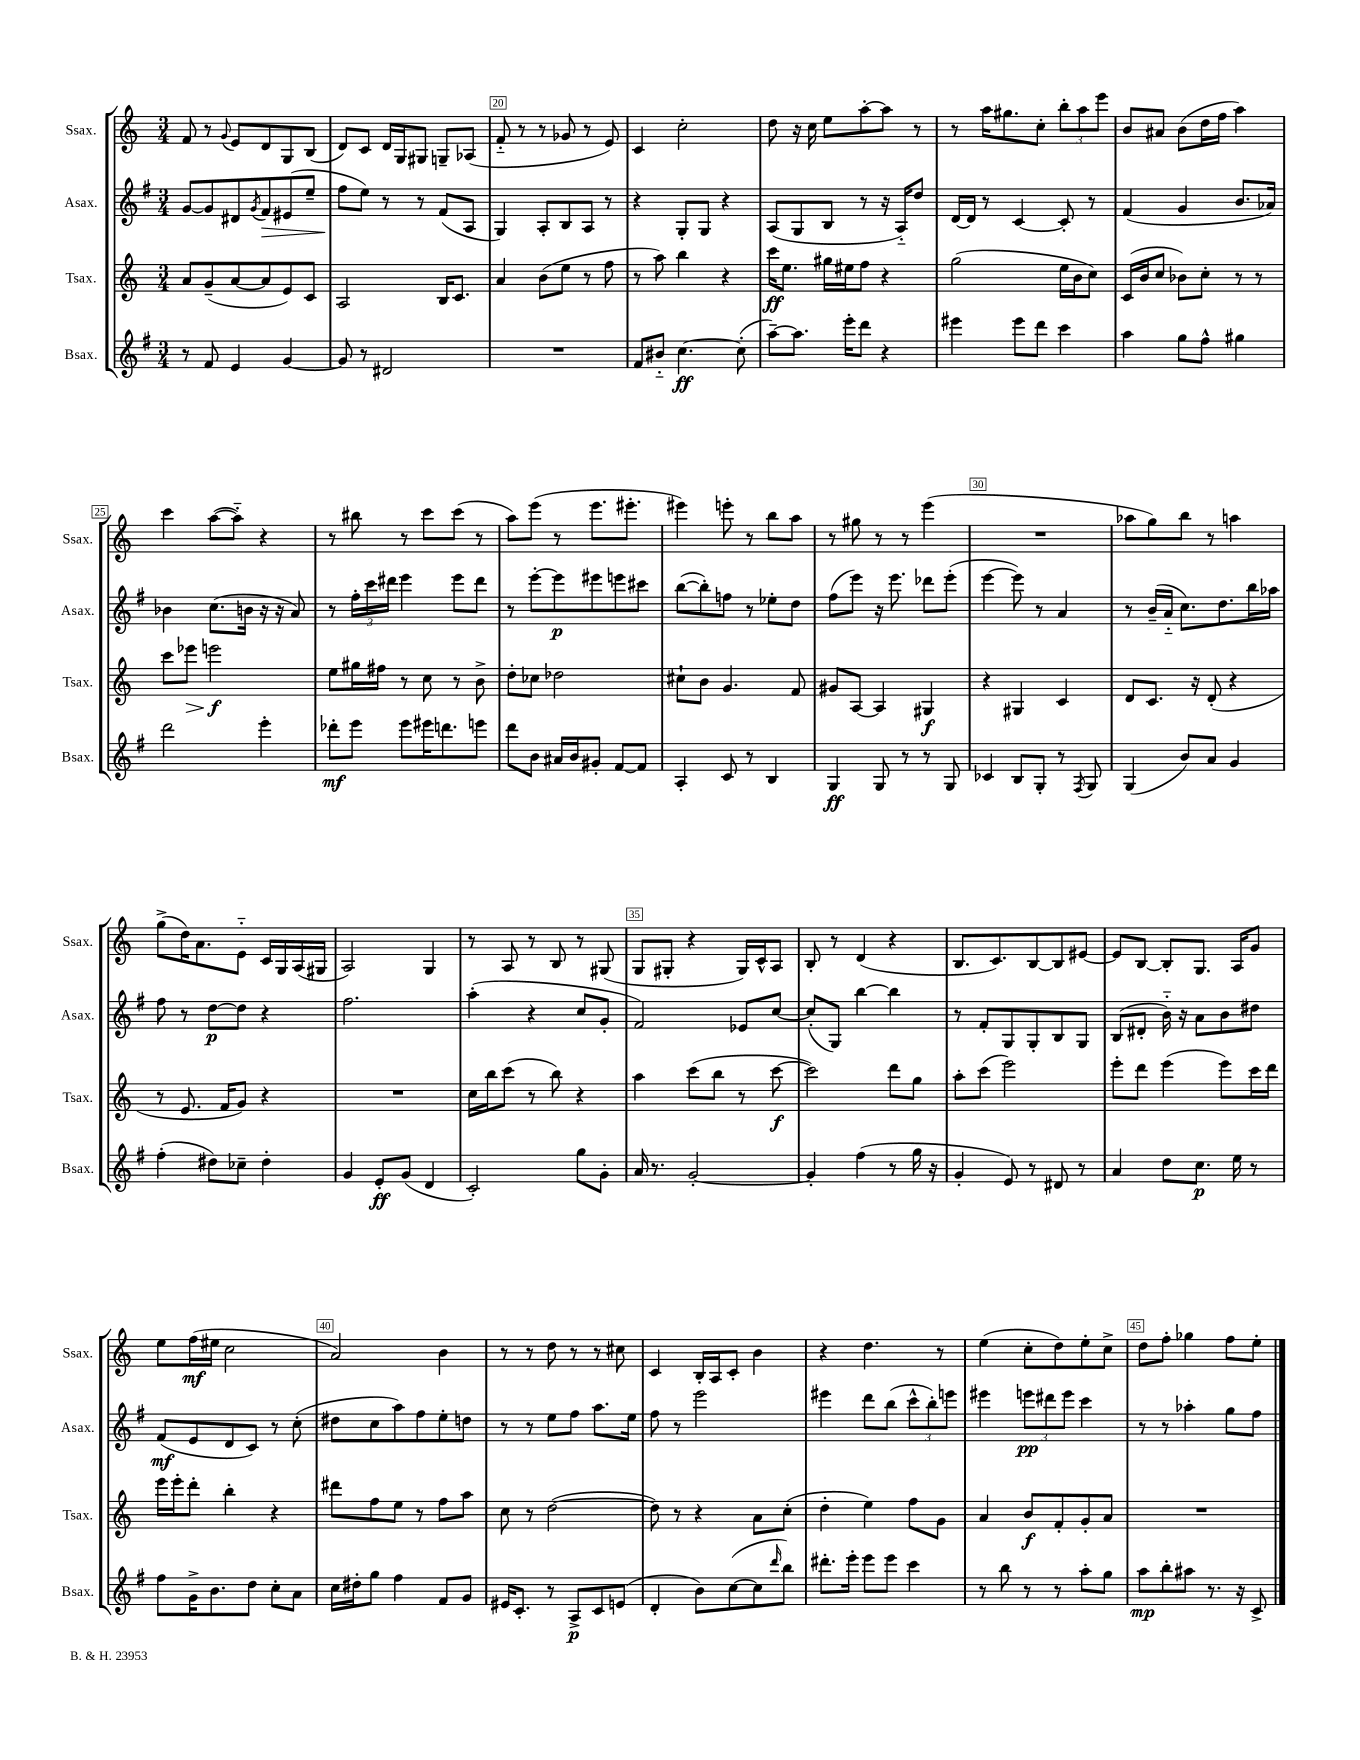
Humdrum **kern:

**kern	**dynam	**kern	**dynam	**kern	**dynam	**kern	**dynam
*part4	*part4	*part3	*part3	*part2	*part2	*part1	*part1
*staff4	*staff4	*staff3	*staff3	*staff2	*staff2	*staff1	*staff1
*I"Bsax.	*	*I"Tsax.	*	*I"Asax.	*	*I"Ssax.	*
*I'Bsax.	*	*I'Tsax.	*	*I'Asax.	*	*I'Ssax.	*
*clefG2	*	*clefG2	*	*clefG2	*	*clefG2	*
*k[f#]	*	*k[]	*	*k[f#]	*	*k[]	*
*M3/4	*	*M3/4	*	*M3/4	*	*M3/4	*
=18	=18	=18	=18	=18	=18	=18	=18
8r	.	8a/L	.	[8g/L	.	8f/	.
8f#/	.	(8g~/	.	8g/]	.	8r	.
.	.	.	.	.	.	8qqg/	.
4e/	.	[8a/	.	8d#X/	.	8e/L	.
.	.	.	.	8qg/	.	.	.
!	!	!	!	!	!LO:HP:b	!	!
.	.	8a/]	.	8f#/	>	8d/	.
[4g/	.	8e/)	.	(8e#X/	.	8G/	.
.	.	8c/J	.	8ee~/J	.	(8B/J	.
=19	=19	=19	=19	=19	=19	=19	=19
8g/]	.	2A/	.	8ff#\L	.	8d/L)	.
8r	.	.	.	8ee\J)	]	8c/J	.
2d#X/	.	.	.	8r	.	16d/LL	.
.	.	.	.	.	.	16G/J	.
.	.	.	.	8r	.	8G#X/J	.
.	.	16B/KL	.	(8f#/L	.	8Gn~/L	.
.	.	8.c/J	.	.	.	.	.
.	.	.	.	8A/J	.	(8A-X/J	.
=20	=20	=20	=20	=20	=20	=20	=20
2.r	.	4a/	.	4G/)	.	8f/	.
.	.	.	.	.	.	8r	.
.	.	(8b\L	.	8A'/L	.	8r	.
.	.	8ee\J	.	8B/	.	8g-X/	.
.	.	8r	.	8A/J	.	8r	.
.	.	8ff\	.	8r	.	8e/)	.
=21	=21	=21	=21	=21	=21	=21	=21
8f#/L	.	8r	.	4r	.	4c/	.
8b#X/J	.	8aa\)	.	.	.	.	.
[4.cc\	ff	4bb\	.	8G'/L	.	2cc'\	.
.	.	.	.	8G/J	.	.	.
.	.	4r	.	4r	.	.	.
(8cc'\]	.	.	.	.	.	.	.
=22	=22	=22	=22	=22	=22	=22	=22
[8aa~\L)	.	16ccc\KL	ff	(8A/L	.	8dd\	.
.	.	8.ee\J	.	.	.	.	.
8.aa\J]	.	.	.	8G/	.	16r	.
.	.	.	.	.	.	16cc\	.
.	.	16gg#X\LL	.	8B/J	.	8ee\L	.
16eee'\KL	.	16ee#X\J	.	.	.	.	.
8ddd\J	.	8ff\J	.	8r	.	[8aa'\	.
4r	.	4r	.	16r	.	8aa\J]	.
.	.	.	.	16A/KL)	.	.	.
.	.	.	.	8dd/J	.	8r	.
=23	=23	=23	=23	=23	=23	=23	=23
4eee#X\	.	(2gg\	.	[16d/LL	.	8r	.
.	.	.	.	16d/JJ]	.	.	.
.	.	.	.	8r	.	16aa\KL	.
.	.	.	.	.	.	8.gg#X\	.
8eee#\L	.	.	.	[4c/	.	.	.
8ddd\J	.	.	.	.	.	8cc'\J	.
4ccc\	.	16ee\LL	.	8c'/]	.	12bb'\L	.
.	.	16b\J	.	.	.	.	.
.	.	.	.	.	.	12aa\	.
.	.	8cc\J)	.	8r	.	.	.
.	.	.	.	.	.	12eee\J	.
=24	=24	=24	=24	=24	=24	=24	=24
4aa\	.	(16c/LL	.	(4f#/	.	8b/L	.
.	.	16b/J	.	.	.	.	.
.	.	8cc/J	.	.	.	8a#X/J	.
8gg\L	.	8b-X\L)	.	4g/	.	(8b\L	.
8ff#^^\J	.	8cc'\J	.	.	.	16dd\L	.
.	.	.	.	.	.	16ff\JJ	.
4gg#X\	.	8r	.	8.b/L	.	4aa\)	.
.	.	8r	.	.	.	.	.
.	.	.	.	16a-X/Jk)	.	.	.
!!LO:LB:g=z
=25	=25	=25	=25	=25	=25	=25	=25
2ddd\	.	8ccc\L	.	4b-X\	.	4ccc\	.
!	!	!	!LO:HP:b	!	!	!	!
.	.	8eee-X\J	>	.	.	.	.
.	.	2eeen\	f	(8.cc\L	.	([8aa\L	.
.	.	.	.	.	.	8aa\J])	.
.	.	.	.	16bn\Jk	.	.	.
4eee'\	.	.	.	16r	.	4r	.
.	.	.	.	16r	.	.	.
.	.	.	.	8a/)	.	.	.
.	.	.	]	.	.	.	.
=26	=26	=26	=26	=26	=26	=26	=26
8ddd-X'\L	mf	8ee\L	.	8r	.	8r	.
8eee\J	.	16gg#X\L	.	24ff#'\LL	.	8bb#X\	.
.	.	.	.	24ccc\	.	.	.
.	.	16ff#X\JJ	.	.	.	.	.
.	.	.	.	24ddd#X\JJ	.	.	.
8eee\L	.	8r	.	4eee\	.	8r	.
16eee#X\K	.	8cc\	.	.	.	8ccc\L	.
8.dddn\	.	.	.	.	.	.	.
.	.	8r	.	8eee\L	.	(8ccc\J	.
8eeen\J	.	8b^\	.	8ddd#\J	.	8r	.
=27	=27	=27	=27	=27	=27	=27	=27
8ddd\L	.	8dd'\L	.	8r	.	8aa\L)	.
8b\J	.	8cc-X\J	.	[8eee'\L	.	(8eee\J	.
16a#X/LL	.	2dd-X\	.	8eee\]	p	8r	.
16b/J	.	.	.	.	.	.	.
8g#X'/J	.	.	.	8eee#X\	.	8.eee\L	.
[8f#/L	.	.	.	8eeen\	.	.	.
.	.	.	.	.	.	8.eee#X'\J	.
8f#/J]	.	.	.	8ccc#X\J	.	.	.
=28	=28	=28	=28	=28	=28	=28	=28
4A'/	.	8cc#X`\L	.	([8bb\L	.	4eee#X\)	.
.	.	8b\J	.	8bb'\])	.	.	.
8c/	.	4.g/	.	8ffn\J	.	8eeen'\	.
8r	.	.	.	8r	.	8r	.
4B/	.	.	.	8ee-X'\L	.	8bb\L	.
.	.	8f/	.	8dd\J	.	8aa\J	.
=29	=29	=29	=29	=29	=29	=29	=29
4G/	ff	8g#X/L	.	(8ff#\L	.	8r	.
.	.	[8A/J	.	8eee\J)	.	8gg#X\	.
8G/	.	4A/]	.	16r	.	8r	.
.	.	.	.	8.eee\	.	.	.
8r	.	.	.	.	.	8r	.
8r	.	4G#X/	f	8ddd-X\L	.	(4eee\	.
8G/	.	.	.	(8eee'\J	.	.	.
=30	=30	=30	=30	=30	=30	=30	=30
4c-X/	.	4r	.	[4eee\	.	2.r	.
8B/L	.	4G#X/	.	8eee\])	.	.	.
8G'/J	.	.	.	8r	.	.	.
8r	.	4c/	.	4a/	.	.	.
8qF#/	.	.	.	.	.	.	.
8G/	.	.	.	.	.	.	.
=31	=31	=31	=31	=31	=31	=31	=31
(4G/	.	8d/L	.	8r	.	8aa-X\L	.
.	.	8.c/J	.	(16b~/LL	.	8gg\)	.
.	.	.	.	16a/JJ	.	.	.
8b/L)	.	.	.	8.cc\L)	.	8bb\J	.
.	.	16r	.	.	.	.	.
8a/J	.	(8d'/	.	.	.	8r	.
.	.	.	.	8.dd\	.	.	.
4g/	.	4r	.	.	.	4aan\	.
.	.	.	.	16bb\L	.	.	.
.	.	.	.	16aa-X\JJ	.	.	.
!!LO:LB:g=z
=32	=32	=32	=32	=32	=32	=32	=32
(4ff#'\	.	8r	.	8ff#\	.	(8gg^\L	.
.	.	8.e/	.	8r	.	16dd\K)	.
.	.	.	.	.	.	8.a\	.
8dd#X\L)	.	.	.	[8dd\L	p	.	.
.	.	16f/KL	.	.	.	.	.
8cc-X~\J	.	8g/J)	.	8dd\J]	.	8e\J	.
4dd#'\	.	4r	.	4r	.	16c/LL	.
.	.	.	.	.	.	16G/	.
.	.	.	.	.	.	(16A/	.
.	.	.	.	.	.	16G#X/JJ	.
=33	=33	=33	=33	=33	=33	=33	=33
4g/	.	2.r	.	2.ff#\	.	2A/)	.
8e'/L	ff	.	.	.	.	.	.
(8g/J	.	.	.	.	.	.	.
4d/	.	.	.	.	.	4G/	.
=34	=34	=34	=34	=34	=34	=34	=34
2c'/)	.	16cc\LL	.	(4aa'\	.	8r	.
.	.	16bb\J	.	.	.	.	.
.	.	(8ccc\J	.	.	.	8A/	.
.	.	8r	.	4r	.	8r	.
.	.	8bb\)	.	.	.	8B/	.
8gg\L	.	4r	.	8cc/L	.	8r	.
8g'\J	.	.	.	8g'/J	.	(8G#X/	.
=35	=35	=35	=35	=35	=35	=35	=35
16a/	.	4aa\	.	2f#/)	.	8G/L	.
8.r	.	.	.	.	.	.	.
.	.	.	.	.	.	8G#X'/J	.
[2g'/	.	(8ccc\L	.	.	.	4r	.
.	.	8bb\J	.	.	.	.	.
.	.	8r	.	8e-X/L	.	16G#/LL)	.
.	.	.	.	.	.	16c^^/J	.
.	.	[8ccc\	f	[8cc/J	.	8A/J	.
=36	=36	=36	=36	=36	=36	=36	=36
4g'/]	.	2ccc\])	.	(8cc'/L]	.	8B'/	.
.	.	.	.	8G/J)	.	8r	.
(4ff#\	.	.	.	[4bb\	.	(4d/	.
8r	.	8ddd\L	.	4bb\]	.	4r	.
16gg\	.	8gg\J	.	.	.	.	.
16r	.	.	.	.	.	.	.
=37	=37	=37	=37	=37	=37	=37	=37
4g'/	.	8aa'\L	.	8r	.	8.B/L	.
.	.	(8ccc\J	.	8f#'/L	.	.	.
.	.	.	.	.	.	8.c/)	.
8e/)	.	2eee\)	.	8G/	.	.	.
8r	.	.	.	8G'/	.	[8B/	.
8d#X/	.	.	.	8B/	.	8B/]	.
8r	.	.	.	8G/J	.	[8e#X/J	.
=38	=38	=38	=38	=38	=38	=38	=38
4a/	.	8eee'\L	.	(8B/L	.	8e#/L]	.
.	.	8ddd\J	.	8d#X'/J	.	[8B/J	.
8dd\L	.	(4eee\	.	16b\)	.	8B'/L]	.
.	.	.	.	16r	.	.	.
8.cc\J	p	.	.	8a\L	.	8.G/J	.
.	.	8eee\L)	.	8b\	.	.	.
16ee\	.	.	.	.	.	16A/KL	.
8r	.	16ccc\L	.	8dd#X\J	.	8g/J	.
.	.	16ddd\JJ	.	.	.	.	.
!!LO:LB:g=z
=39	=39	=39	=39	=39	=39	=39	=39
8ff#\L	.	16eee\LL	.	(8f#/L	mf	8ee\L	.
.	.	16eee'\J	.	.	.	.	.
16g^\K	.	8ddd'\J	.	8e/	.	(16ff\L	mf
8.b\	.	.	.	.	.	16ee#X\JJ	.
.	.	4bb'\	.	8d/	.	2cc\	.
8dd\J	.	.	.	8c/J)	.	.	.
8cc'\L	.	4r	.	8r	.	.	.
8a\J	.	.	.	(8cc'\	.	.	.
=40	=40	=40	=40	=40	=40	=40	=40
16cc\LL	.	8ddd#X\L	.	8dd#X\L	.	2a/)	.
16dd#X'\J	.	.	.	.	.	.	.
8gg\J	.	8ff\	.	8cc\	.	.	.
4ff#\	.	8ee\J	.	8aa\)	.	.	.
.	.	8r	.	8ff#\	.	.	.
8f#/L	.	8ff\L	.	8ee'\	.	4b\	.
8g/J	.	8aa\J	.	8ddn\J	.	.	.
=41	=41	=41	=41	=41	=41	=41	=41
16e#X/KL	.	8cc\	.	8r	.	8r	.
8.c'/J	.	.	.	.	.	.	.
.	.	8r	.	8r	.	8r	.
8r	.	([2dd\	.	8ee\L	.	8dd\	.
8A^/L	p	.	.	8ff#\J	.	8r	.
8c/	.	.	.	8.aa\L	.	8r	.
(8en/J	.	.	.	.	.	8cc#X\	.
.	.	.	.	16ee\Jk	.	.	.
=42	=42	=42	=42	=42	=42	=42	=42
4d'/	.	8dd\])	.	8ff#\	.	4c/	.
.	.	8r	.	8r	.	.	.
8b\L)	.	4r	.	2eee\	.	16B'/LL	.
.	.	.	.	.	.	16A/J	.
([8cc\	.	.	.	.	.	8c'/J	.
8cc\]	.	8a\L	.	.	.	4b\	.
16qqddd/	.	.	.	.	.	.	.
8bb\J)	.	(8cc'\J	.	.	.	.	.
=43	=43	=43	=43	=43	=43	=43	=43
8.ddd#X'\L	.	4dd'\	.	4eee#X\	.	4r	.
16eee'\Jk	.	.	.	.	.	.	.
8eee\L	.	4ee\)	.	8ddd\L	.	4.dd\	.
8eee\J	.	.	.	(8bb\J	.	.	.
4ccc\	.	8ff\L	.	12ccc^^\L	.	.	.
.	.	.	.	12bb'\)	.	.	.
.	.	8g\J	.	.	.	8r	.
.	.	.	.	12eeen\J	.	.	.
=44	=44	=44	=44	=44	=44	=44	=44
8r	.	4a/	.	4eee#X\	.	(4ee\	.
8bb\	.	.	.	.	.	.	.
8r	.	8b/L	f	12eeen\L	pp	8cc'\L	.
.	.	.	.	12ddd#X\	.	.	.
8r	.	8f'/	.	.	.	8dd\)	.
.	.	.	.	12eee\J	.	.	.
8aa'\L	.	8g'/	.	4ccc\	.	8ee'\	.
8gg\J	.	8a/J	.	.	.	8cc^\J	.
=45	=45	=45	=45	=45	=45	=45	=45
8aa\L	mp	2.r	.	8r	.	8dd\L	.
8bb'\	.	.	.	8r	.	8ff'\J	.
8aa#X\J	.	.	.	4aa-X'\	.	4gg-X\	.
8.r	.	.	.	.	.	.	.
.	.	.	.	8gg\L	.	8ff\L	.
16r	.	.	.	.	.	.	.
8c^/	.	.	.	8ff#\J	.	8ee'\J	.
==	==	==	==	==	==	==	==
*-	*-	*-	*-	*-	*-	*-	*-
